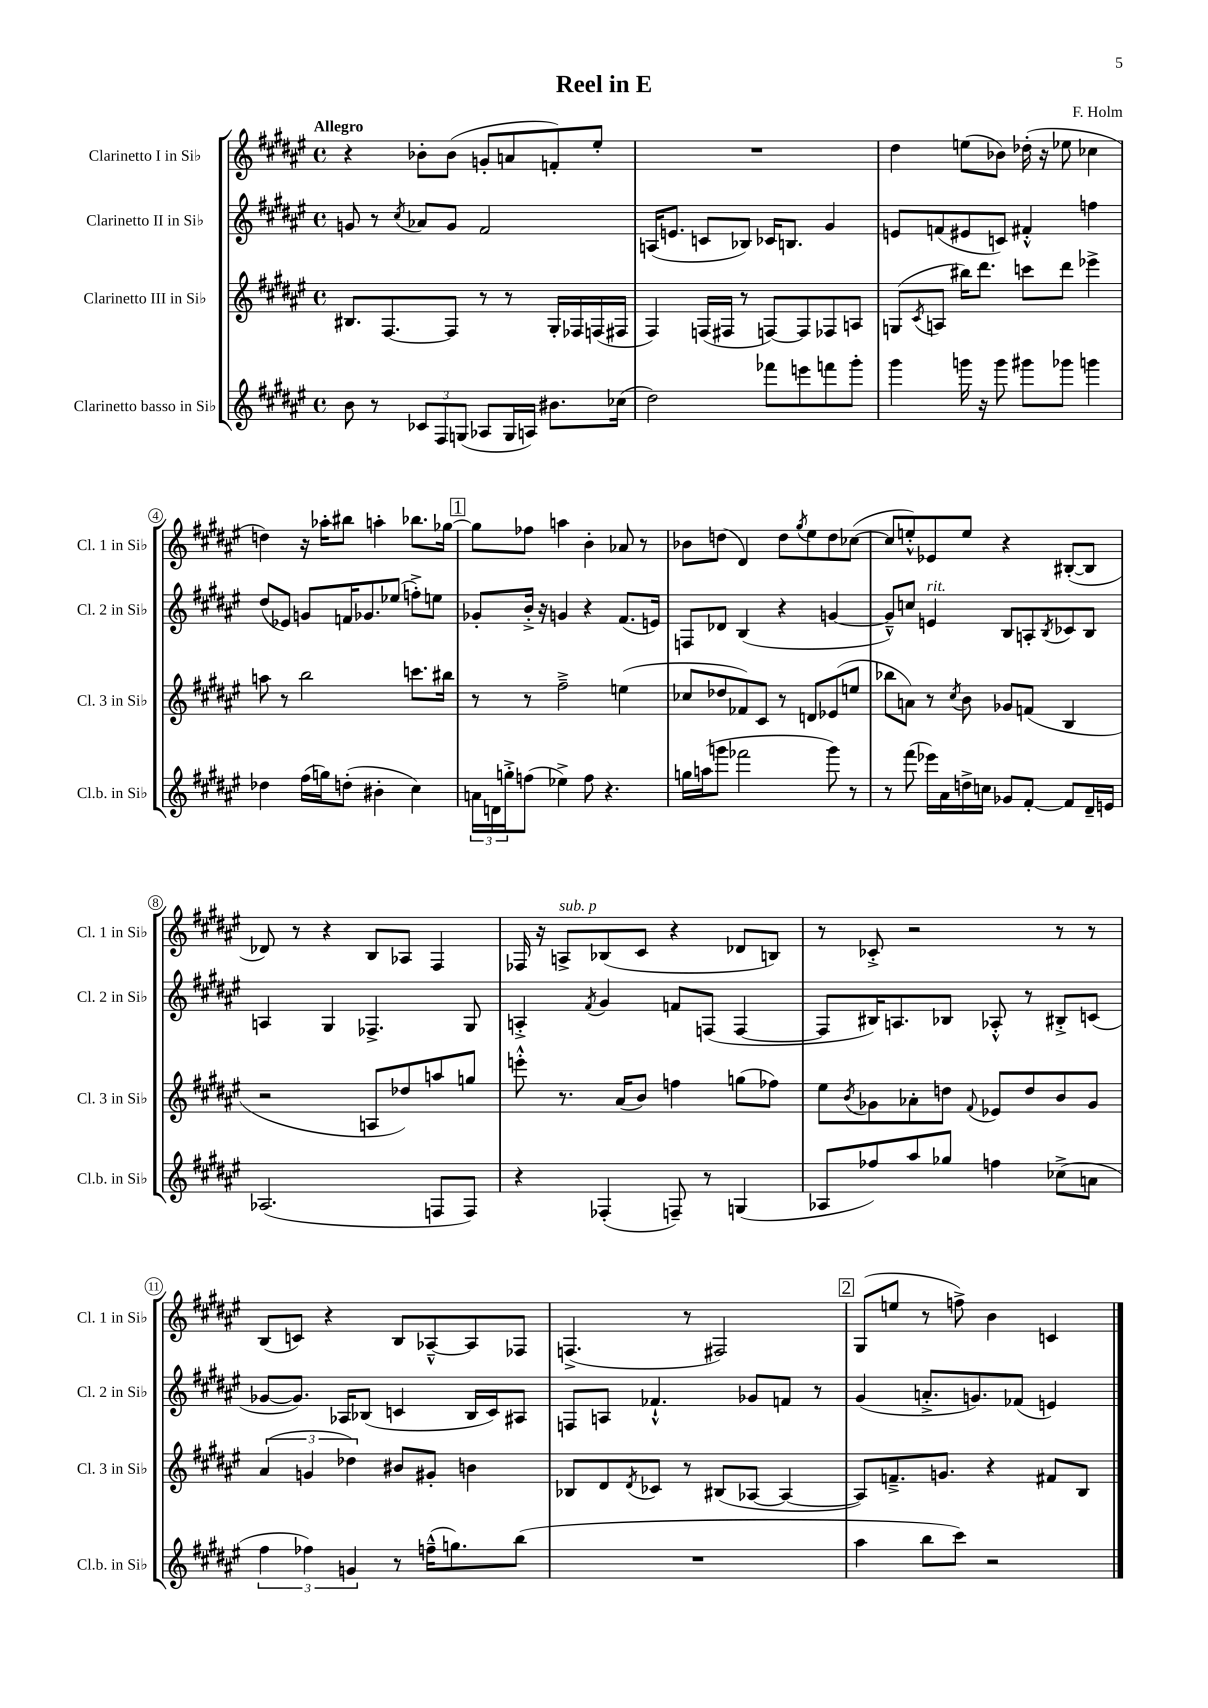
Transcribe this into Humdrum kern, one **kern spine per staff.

**kern	**kern	**kern	**kern
*staff4	*staff3	*staff2	*staff1
*clefG2	*clefG2	*clefG2	*clefG2
*k[f#c#g#d#a#e#]	*k[f#c#g#d#a#e#]	*k[f#c#g#d#a#e#]	*k[f#c#g#d#a#e#]
*M4/4	*M4/4	*M4/4	*M4/4
*met(c)	*met(c)	*met(c)	*met(c)
8b	8.B#	8g	4r
8r	.	8r	.
.	[8.F#	.	.
.	.	8qcc#	.
12c-	.	8a-	8b-'
12F#	.	.	.
.	8F#]	8g	(8b-
(12G	.	.	.
8A-	8r	2f#	8g'
16G	8r	.	8a
16A)	.	.	.
8.b#	16G#'	.	8f')
.	16F-	.	.
.	(16F	.	8ee#'
(16cc-	16F#	.	.
=	=	=	=
2dd#)	4F#)	(16A	1r
.	.	8.e	.
.	(16F	8c	.
.	16F#	.	.
.	8r	8B-)	.
8fff-	[8F)	16c-	.
.	.	8.B	.
8eee	8F]	.	.
8fff	8F-	4g#	.
8ggg#'	8A	.	.
=	=	=	=
4ggg#	(8G	8e	4dd#
.	8qc#	.	.
.	8A	(8f	.
16ggg	16bb#)	8e#	(8ee
16r	8.ddd#	.	.
8ggg	.	8c)	8b-)
8ggg#	8ccc	4f#'^^	(16dd-'
.	.	.	16r
8ggg-	8ddd#	.	8ee-
4ggg	4eee-^	4ff	4cc-
=	=	=	=
4dd-	8aa	(8dd#	4dd)
.	8r	8e-)	.
(16ff#	2bb	8g	16r
16gg)	.	.	16aa-'
(8dd'	.	16f	8bb#
.	.	8.g-	.
4b#'	.	.	4aa'
.	.	(8ee-	.
4cc#)	8.ccc	8ff'^)	8.bb-
.	.	8ee	.
.	16bb#	.	[16gg-
=	=	=	=
24a	8r	8g-'	8gg-]
24d	.	.	.
24gg'^	.	.	.
(8ff	8r	16b'^	8ff-
.	.	16r	.
4ee-^)	2ff#~^	4g	4aa
8ff	.	4r	4b'
4.r	.	.	.
.	(4ee	(8.f#	8a-
.	.	.	8r
.	.	16e)	.
=	=	=	=
16gg	8cc-	8F	8b-
(16aa	.	.	.
8ggg	8dd-	8d-	(8dd
2fff-	8f-)	(4B	4d#)
.	8c#	.	.
.	8r	4r	8dd
.	.	.	8qgg#
.	8d	.	8ee#
8ggg)	(8e-	[4g	8dd
8r	8ee	.	([8cc-
=	=	=	=
8r	8bb-	8g~^^])	8cc-]
(8fff#	8a)	8cc	8ee'^^)
16eee-)	8r	4e	8e-
16a#	.	.	.
.	8qcc#	.	.
16dd^	8b	.	8ee
16cc	.	.	.
8g-	8g-	8B	4r
[8f#'	(8f	8A'	.
.	.	8qB	.
8f#]	4B	8c-	([8B#'
16d#~	.	8B	8B#]
16e	.	.	.
=	=	=	=
(2.A-	2r	4A	8d-)
.	.	.	8r
.	.	4G#	4r
.	8A	4.F-^	8B
.	8dd-)	.	8A-
8F	8aa	.	4F#
8F)	8gg	8G#	.
=	=	=	=
4r	8eee'^^	4A'^	16F-
.	.	.	16r
.	8.r	.	8A^
.	.	8qf#	.
(4F-'	.	4g#	(8B-
.	(16a#	.	.
.	8b)	.	8c#
8F~)	4ff	8f	4r
8r	.	(8F	.
(4G	(8gg	[4F	8d-
.	8ff-)	.	8B)
=	=	=	=
8A-	8ee#	8F]	8r
.	8qb	.	.
8ff-)	8g-	16B#)	8c-'^
.	.	8.A	.
8aa#	8a-'	.	2r
8gg-	8dd	8B-	.
.	8qqf#	.	.
4ff	8e-	8A-'^^	.
.	8dd	8r	.
(8cc-^	8b	8B#'^	8r
8a	8g-	(8c	8r
=	=	=	=
6ff#	(6a#	[8g-	(8B
.	.	8.g-])	8c)
6ff-)	6g	.	.
.	.	.	4r
.	.	16A-	.
6g	6dd-)	.	.
.	.	(8B-	.
8r	8b#	4c	8B
(16ff~^^	8g#'	.	[8A-~^^
8.gg)	.	.	.
.	4b	16B-	8A-]
.	.	16c)	.
(8bb	.	8A#	8F-
=	=	=	=
1r	8B-	8F	(4.F^
.	8d#	8A	.
.	8qd#	.	.
.	8c-	4.f-`^^	.
.	8r	.	8r
.	(8B#	.	2F#)
.	[8A-	8g-	.
.	4A-_	8f	.
.	.	8r	.
=	=	=	=
4aa#	8A-])	(4g#	(8G#
.	8.f~^	.	8ee
8bb	.	8.a'^	8r
.	8.g	.	.
8ccc#)	.	.	8ff^)
.	.	8.g)	.
2r	4r	.	4b
.	.	(8f-	.
.	8f#	4e)	4c
.	8B	.	.
==	==	==	==
*-	*-	*-	*-
